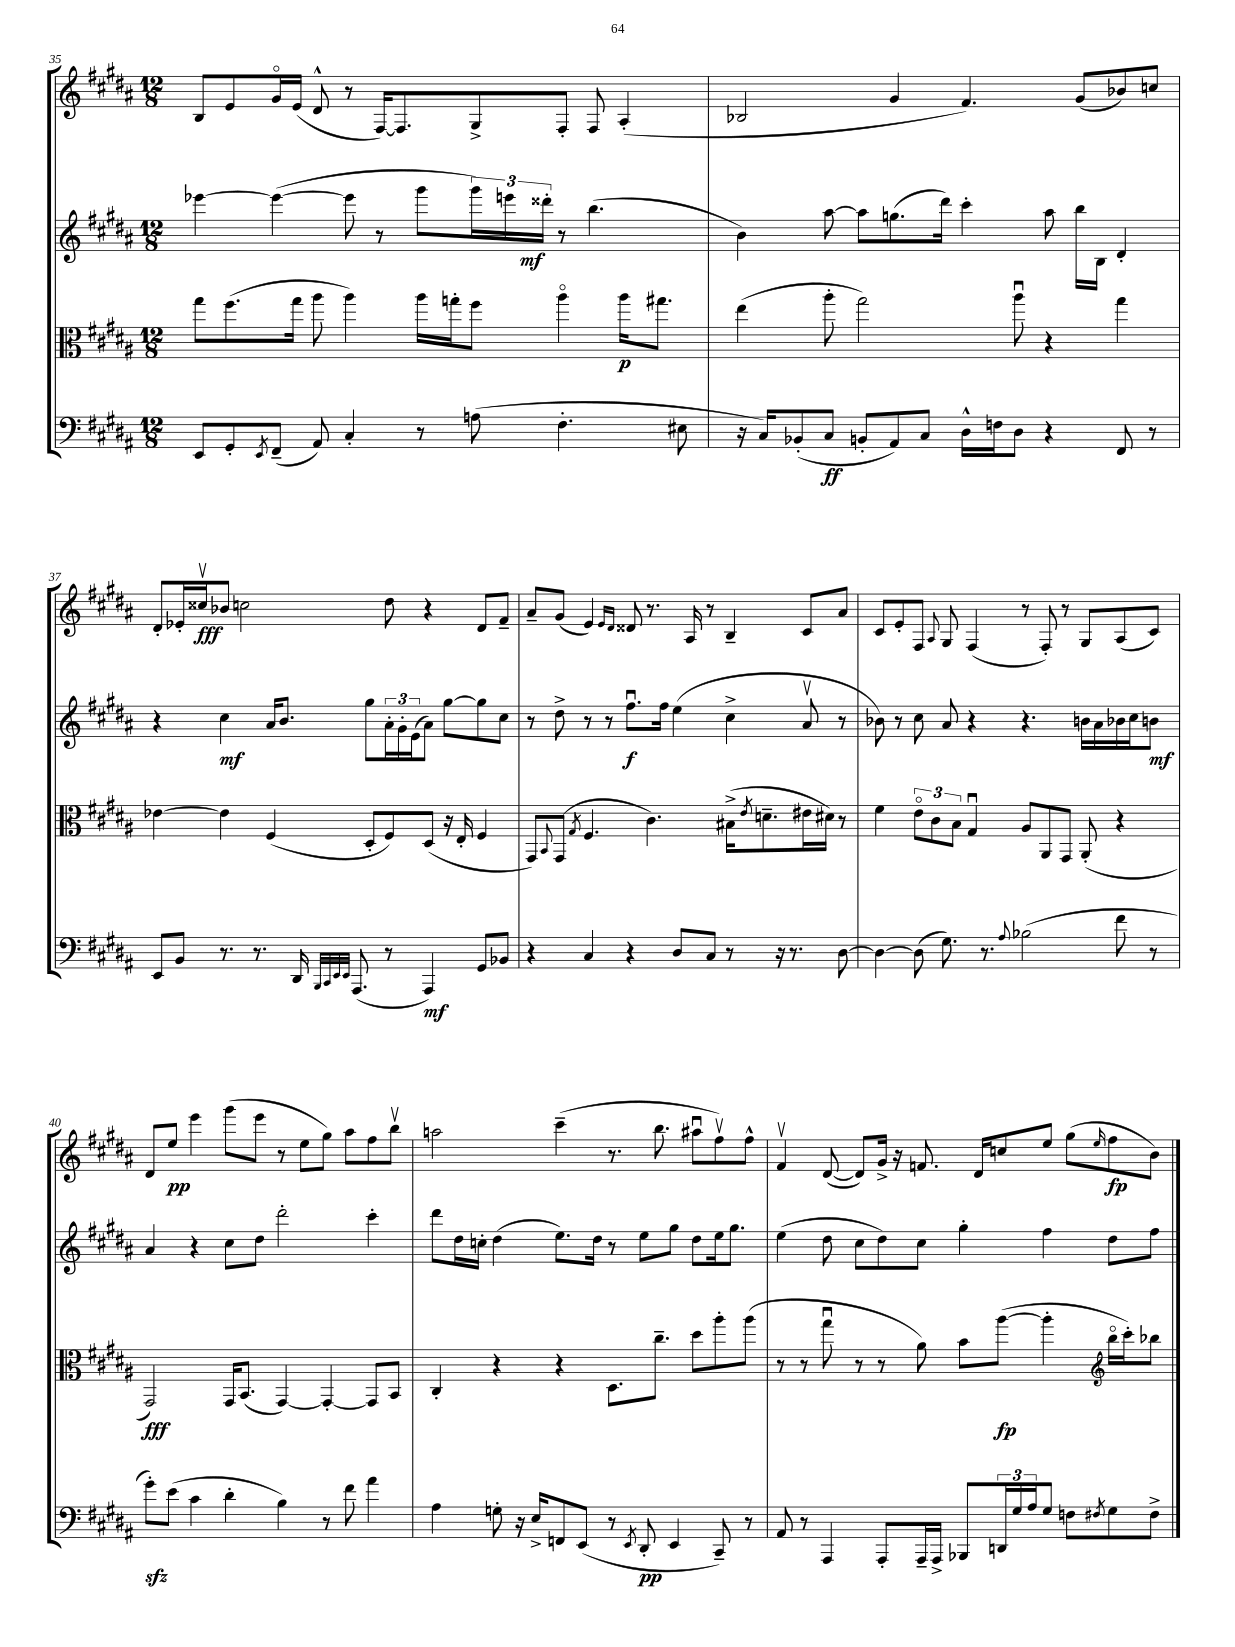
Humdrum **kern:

**kern	**kern	**kern	**kern
*staff4	*staff3	*staff2	*staff1
*clefF4	*clefC3	*clefG2	*clefG2
*k[f#c#g#d#a#]	*k[f#c#g#d#a#]	*k[f#c#g#d#a#]	*k[f#c#g#d#a#]
*M12/8	*M12/8	*M12/8	*M12/8
8EE/L	8gg#\L	[4eee-\	8B/L
8GG#'/	(8.ff#\	.	8e/
8qEE/	.	.	.
(8FF#~/J	.	(4eee-\_	16g#o/L
.	16gg#\Jk	.	(16e/JJ
8AA#/)	8aa#\	.	8d#^^/
4C#'/	4aa#\)	8eee-\]	8r
.	.	8r	[16F#/LK)
.	.	.	8.F#/]
8r	16aa#\LL	8ggg#\L	.
.	16gg'\J	.	.
(8A\	8ff#\J	24ggg#\L)	8G#^/
.	.	24eee\	.
.	.	24ddd##'\JJ	.
4.F#'\	4aa#o\	8r	8F#'/J
.	.	(4.bb\	8F#/
.	16aa#\LK	.	(4A#'/
.	8.gg#\J	.	.
8E#\	.	.	.
=	=	=	=
16r	(4ee\	4b\)	2B-/
16C#/LK)	.	.	.
(8BB-'/	.	.	.
8C#/J	8aa#'\	[8aa#\	.
8BB'/L	2gg#\)	8aa#\]L	.
8AA#/)	.	(8.gg\	4g#/
8C#/J	.	.	.
.	.	16ddd#\Jk)	.
16D#^^\LL	.	4ccc#'\	4.f#/)
16F\J	.	.	.
8D#\J	8aa#u\	.	.
4r	4r	8aa#\	.
.	.	16bb\LL	(8g#/L
.	.	16B\JJ	.
8FF#/	4gg#\	4d#'/	8b-/)
8r	.	.	8cc/J
=	=	=	=
8EE/L	[4e-\	4r	8d#'/L
8BB/J	.	.	16e-'/L
.	.	.	16cc##v/J
8.r	4e-\]	4cc#\	8b-/J
.	.	.	2cc\
8.r	.	.	.
.	(4F#/	16a#/LK	.
.	.	8.b/J	.
16DD#/	.	.	.
32qqBBB/LLL	.	.	.
32qqCC#/	.	.	.
32qqEE/	.	.	.
32qqEE/JJJ	.	.	.
(8.AAA#/	.	.	.
.	8D#'/L	8gg#\L	.
8r	8F#/)	24a#'\L	8dd#\
.	.	24g#'\	.
.	.	(24e\J	.
4AAA#/)	(8D#/J	8a#\J)	4r
.	16r	[8gg#\L	.
.	16E'/	.	.
8GG#/L	4F#/	8gg#\]	8d#/L
8BB-/J	.	8cc#\J	8f#~/J
=	=	=	=
4r	8GG#/L)	8r	8a#~/L
.	8qqBB/	.	.
.	(8GG#/J	8dd#^\	(8g#/J
.	8qG#/	.	.
4C#/	4.F#/	8r	4e/)
.	.	8r	.
.	.	.	16qqe/LL
.	.	.	16qqd#/JJ
4r	.	8.ff#u\L	8d##/
.	4.c#\)	.	8.r
.	.	16ff#\Jk	.
8D#/L	.	(4ee\	.
.	.	.	16A#/
8C#/J	.	.	8r
8r	(16B#^\LK	4cc#^\	4B~/
.	8qe/	.	.
.	8.d~\	.	.
16r	.	.	.
8.r	.	.	.
.	16e#\L	8a#v/	8c#/L
.	16d#\JJ)	.	.
[8D#\	8r	8r	8a#/J
=	=	=	=
4D#\_	4f#\	8b-\)	8c#/L
.	.	8r	8e'/
(8D#\]	12eo\L	8cc#\	8F#/J
.	12c#\	.	.
.	.	.	8qqA#/
8.G#\)	.	8a#/	8G#/
.	12B\J	.	.
.	4G#u/	4r	(4F#/
8.r	.	.	.
8qqA#/	.	.	.
(2B-\	8A#/L	4.r	8r
.	8AA#/	.	8F#'/)
.	8GG#/J	.	8r
.	(8AA#'/	16b\LL	8G#/L
.	.	16a#\	.
8f#\	4r	16b-\	(8A#/
.	.	16cc#\J	.
8r	.	8b\J	8c#/J)
=	=	=	=
8g#'\L)	2GG#/)	4a#/	8d#/L
(8e\J	.	.	8ee/J
4c#\	.	4r	4eee\
4d#'\	16GG#/LK	8cc#\L	(8ggg#\L
.	(8.BB/J	.	.
.	.	8dd#\J	8eee\J
4B\)	[4GG#/)	2ddd#'\	8r
.	.	.	8ee\L
8r	4GG#'/_	.	8gg#\J)
8f#\	.	.	8aa#\L
4a#\	8GG#/]L	4ccc#'\	8ff#\
.	8BB/J	.	8bbv\J
=	=	=	=
4A#\	4C#'/	8ddd#\L	2aa\
.	.	16dd#\L	.
.	.	16cc'\JJ	.
8G'\	4r	(4dd#\	.
16r	.	.	.
16E^/LK	.	.	.
8FF/	4r	8.ee\L)	(4ccc#~\
(8EE/J	.	.	.
.	.	16dd#\Jk	.
8r	8.D#\L	8r	8.r
8qEE/	.	.	.
8DD#'/	.	8ee\L	.
.	8.cc#~\J	.	8.bb\
4EE/	.	8gg#\J	.
.	8dd#\L	8dd#\L	8aa#u\L
8CC#~/)	8aa#'\	16ee\k	8ff#v\)
.	.	8.gg#\J	.
8r	(8aa#\J	.	8ff#^^\J
=	=	=	=
8AA#/	8r	(4ee\	4f#v/
8r	8r	.	.
4AAA#/	8gg#u\	8dd#\	([8d#/
.	8r	8cc#\L	8d#/]L)
8AAA#'/L	8r	8dd#\)	16g#^/Jk
.	.	.	16r
16AAA#~/L	8a#\)	8cc#\J	8.f/
16AAA#^/JJ	.	.	.
8BBB-/L	8b\L	4gg#'\	.
.	.	.	16d#/LK
24DD/L	([8aa#\J	.	8cc/
24G#/	.	.	.
24A#/J	.	.	.
8G#/J	4aa#'\]	4ff#\	8ee/J
8F\L	.	.	(8gg#\L
*	*clefG2	*	*
8qF#/	.	.	16qqee/
8G#\	16bbo\LL	8dd#\L	8ff#\
.	16ccc#'\J)	.	.
8F#^\J	8bb-\J	8ff#\J	8b\J)
==	==	==	==
*-	*-	*-	*-
